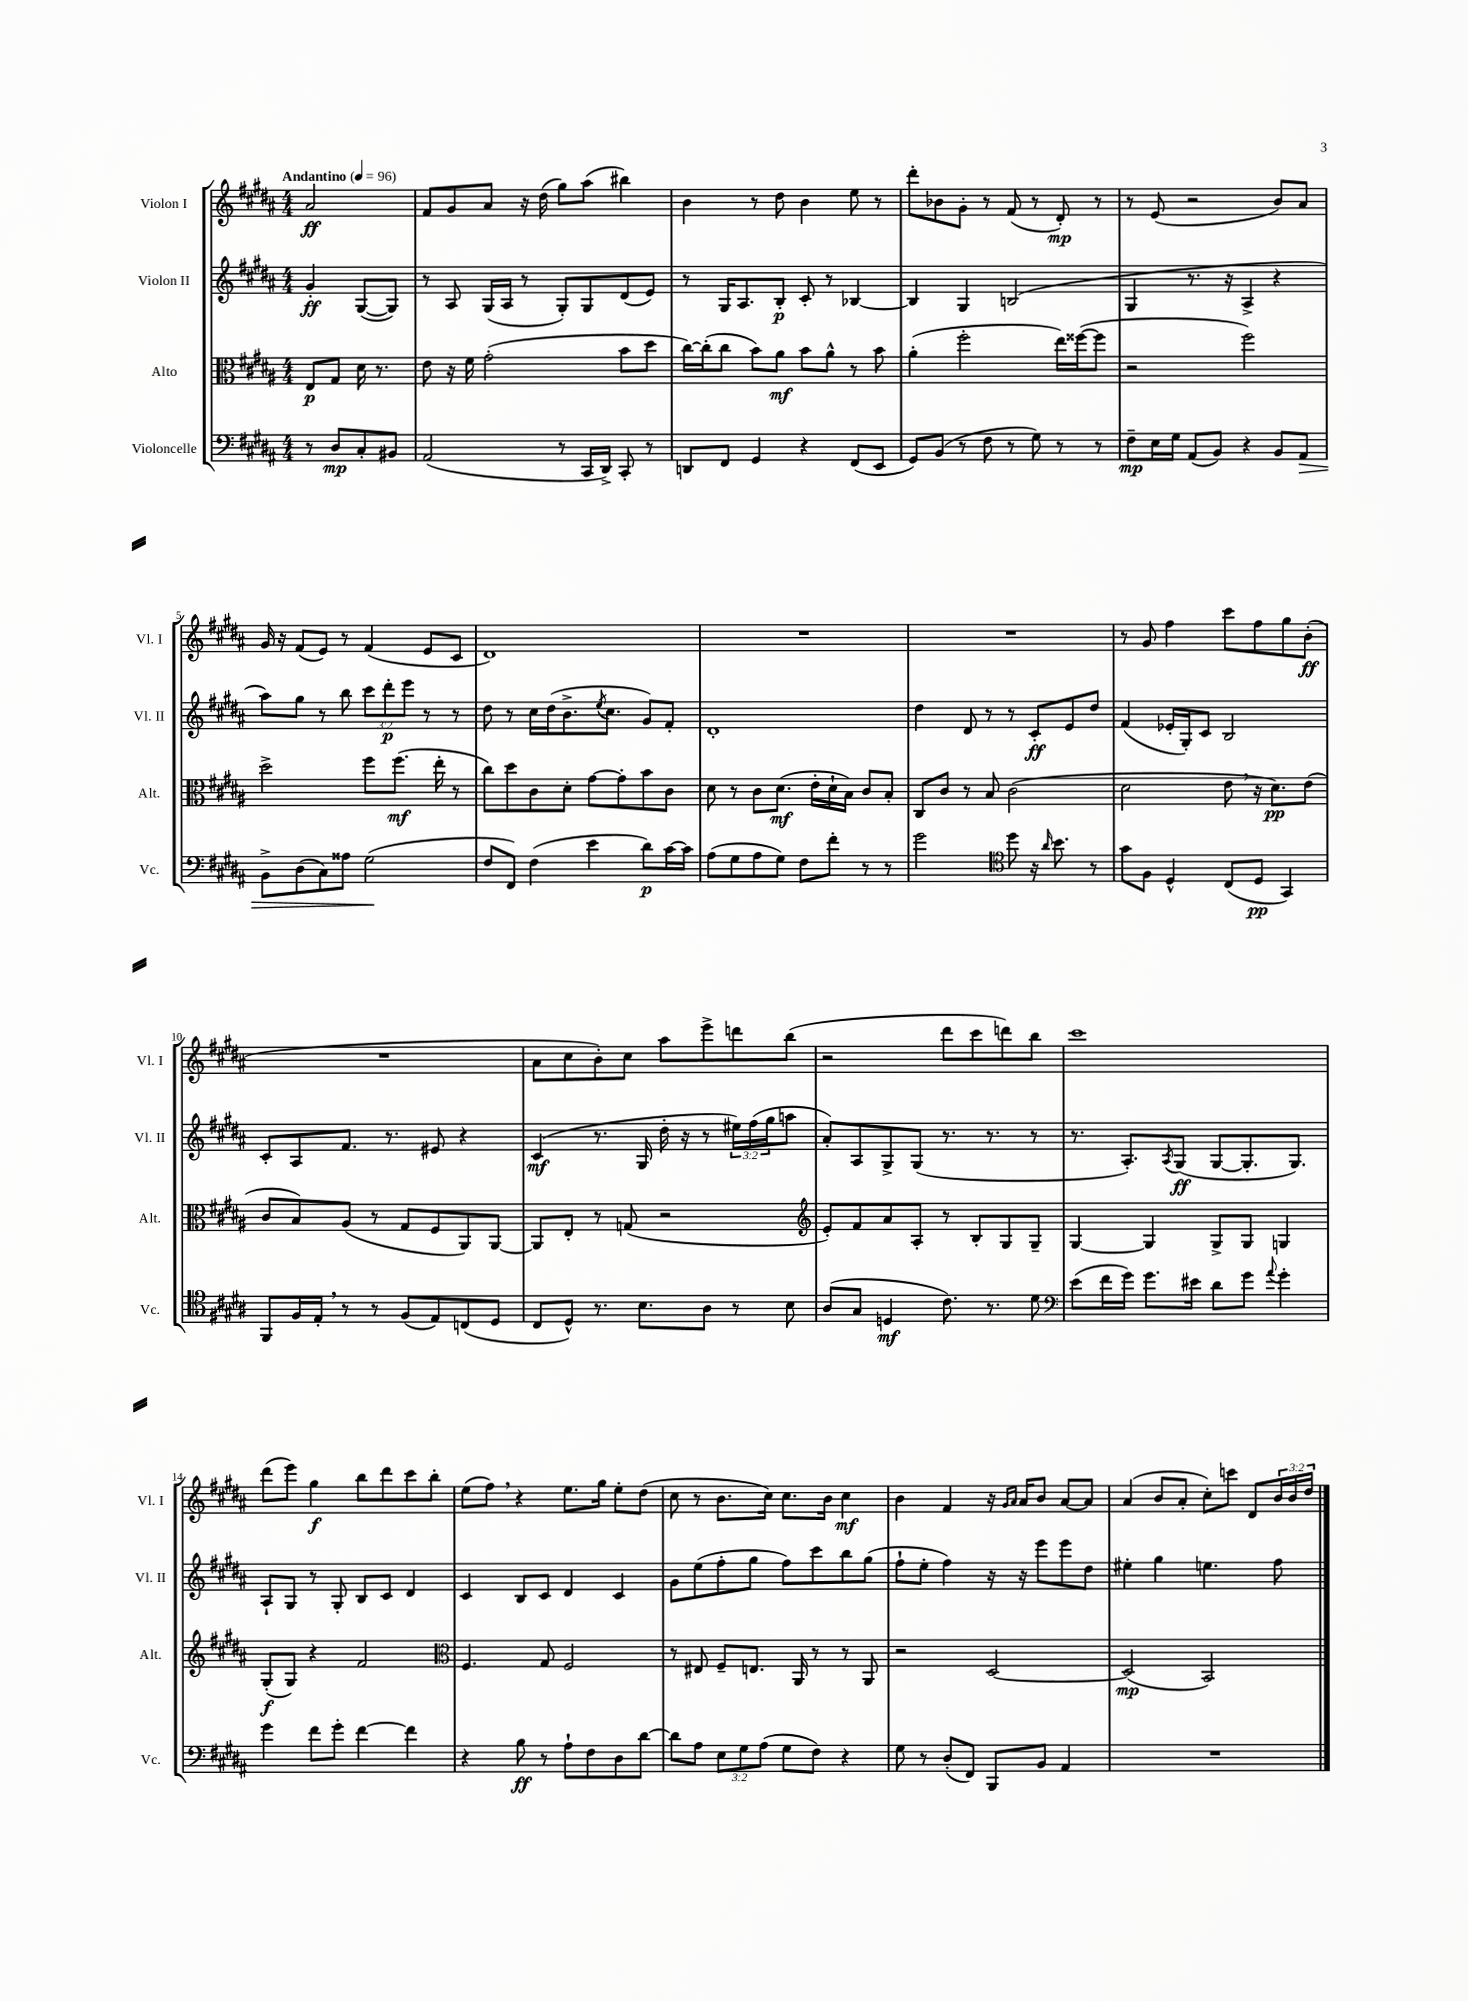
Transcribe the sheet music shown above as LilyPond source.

<<
\new StaffGroup <<
\new Staff = "s0" \with { instrumentName = "Violon I" shortInstrumentName = "Vl. I" } {
    \clef treble \key b \major \numericTimeSignature \time 4/4 \override Staff.TupletNumber.text = #tuplet-number::calc-fraction-text \partial 2 \tempo "Andantino" 4 = 96
    ais'2\ff |
    fis'8 gis'8 ais'8 r16 dis''16( gis''8) ais''8( bis''4) |
    b'4 r8 dis''8 b'4 e''8 r8 |
    dis'''8-. bes'8 gis'8-. r8 fis'8( r8 dis'8-.\mp) r8 |
    r8 e'8( r2 b'8) ais'8 |
    gis'16 r16 fis'8( e'8) r8 fis'4( e'8 cis'8 |
    dis'1) |
    R1 |
    R1 |
    r8 gis'8 fis''4 cis'''8 fis''8 gis''8 b'8-.\ff( |
    R1 |
    ais'8 cis''8 b'8-.) cis''8 ais''8 e'''8-> d'''8 b''8( |
    r2 dis'''8 cis'''8 d'''8) b''8 |
    cis'''1 |
    dis'''8( e'''8) gis''4\f b''8 dis'''8 cis'''8 b''8-. |
    e''8( fis''8) \breathe r4 e''8. gis''16 e''8-. dis''8( |
    cis''8 r8 b'8. cis''16) cis''8. b'16 cis''4\mf |
    b'4 fis'4 r16 \grace { gis'16 ais'16 } ais'16 b'8 ais'8~ ais'8 |
    ais'4( b'8 ais'8-. cis''8-.) c'''8 dis'8 \tuplet 3/2 { b'16 b'16 dis''16 } \bar "|." |
}
\new Staff = "s1" \with { instrumentName = "Violon II" shortInstrumentName = "Vl. II" } {
    \clef treble \key b \major \numericTimeSignature \time 4/4 \override Staff.TupletNumber.text = #tuplet-number::calc-fraction-text \partial 2
    gis'4-.\ff gis8~( gis8) |
    r8 ais8 gis16( ais16 r8 gis8-.) gis8 dis'8( e'8) |
    r8 gis16 ais8. b8-.\p cis'8-. r8 bes4~ |
    bes4 gis4 b2( |
    gis4 r8. r16 ais4-> r4 |
    ais''8) gis''8 r8 b''8 \tuplet 3/2 { cis'''8 dis'''8-.\p e'''8 } r8 r8 |
    dis''8 r8 cis''16 dis''16( b'8.-> \acciaccatura { e''8 } cis''8. gis'8) fis'8-. |
    dis'1-. |
    dis''4 dis'8 r8 r8 cis'8-.\ff e'8 dis''8 |
    fis'4( ees'16-. gis16-.) cis'8 b2 |
    cis'8-. ais8 fis'8. r8. eis'8 r4 |
    cis'4\mf( r8. gis16 dis''16-. r16 r8 \tuplet 3/2 { eis''16) fis''16( gis''16 } a''8 |
    ais'8-.) ais8 gis8-> gis8( r8. r8. r8 |
    r8. ais8.-.) \acciaccatura { ais8 } gis8\ff( gis8~ gis8.-. gis8.) |
    ais8-! gis8 r8 gis8-. b8 cis'8 dis'4 |
    cis'4 b8 cis'8 dis'4 cis'4 |
    gis'8 e''8( fis''8-. gis''8 fis''8) cis'''8 b''8 gis''8( |
    fis''8-! e''8-. fis''4) r16 r16 e'''8 e'''8 dis''8 |
    eis''4-. gis''4 e''4. fis''8 \bar "|." |
}
\new Staff = "s2" \with { instrumentName = "Alto" shortInstrumentName = "Alt." } {
    \clef alto \key b \major \numericTimeSignature \time 4/4 \partial 2
    e8\p gis8 dis'16 r8. |
    e'8 r16 fis'16 gis'2-.( b'8 dis''8 |
    cis''16~) cis''16-.( cis''8 b'8) ais'8\mf b'8 ais'8-^ r8 b'8 |
    ais'4-.( fis''2-. e''16) fisis''16~( fisis''8 |
    r2 fis''2) |
    dis''2-> fis''8 fis''8.\mf( e''16-. r8 |
    cis''8) dis''8 cis'8 dis'8-. gis'8~ gis'8-. b'8 cis'8 |
    dis'8 r8 cis'8 dis'8.\mf( e'16-. dis'16-! b16) cis'8 b8-. |
    cis8 cis'8 r8 b8 cis'2( |
    dis'2 e'8 \breathe r16 dis'8.\pp) e'8( |
    cis'8 b8) ais8( r8 gis8 fis8 ais,8) ais,8~ |
    ais,8 e8-. r8 g8( r2 |
    \clef treble e'8-.) fis'8 ais'8 ais8-. r8 b8-. gis8 gis8-- |
    gis4~ gis4 gis8-> gis8 g4 |
    gis8-.\f( gis8) r4 fis'2 |
    \clef alto fis4. gis8 fis2 |
    r8 eis8 fis8-- e8. ais,16 r8 r8 ais,8 |
    r2 dis2~ |
    dis2\mp( b,2) \bar "|." |
}
\new Staff = "s3" \with { instrumentName = "Violoncelle" shortInstrumentName = "Vc." } {
    \clef bass \key b \major \numericTimeSignature \time 4/4 \override Staff.TupletNumber.text = #tuplet-number::calc-fraction-text \partial 2
    r8 dis8\mp cis8-. bis,8 |
    ais,2( r8 cis,16 dis,16->) cis,8-. r8 |
    d,8 fis,8 gis,4 r4 fis,8( e,8 |
    gis,8) b,8( r8 fis8 r8 gis8) r8 r8 |
    fis8--\mp e16 gis16 ais,8( b,8) r4 b,8 ais,8\> |
    b,8-> dis8( cis8) aisis8 gis2\!( |
    fis8 fis,8) fis4( e'4 dis'8\p) cis'16~ cis'16 |
    ais8( gis8 ais8 gis8) fis8 fis'8-. r8 r8 |
    gis'2 \clef tenor dis''8 r16 \grace { ais'16 } b'8. r8 |
    gis'8 fis8 dis4-^ cis8( dis8\pp gis,4) |
    fis,8 fis16 e16-. \breathe r8 r8 fis8( e8) c8( dis8 |
    cis8 dis8-^) r8. b8. ais8 r8 b8 |
    ais8( gis8 d4\mf cis'8.) r8. dis'8 |
    \clef bass e'8( fis'16 gis'16) gis'8. eis'16 dis'8 gis'8 \appoggiatura { ais'8 } gis'4-. |
    gis'4 fis'8 gis'8-. fis'4~ fis'4 |
    r4 b8\ff r8 ais8-! fis8 dis8 dis'8~ |
    dis'8 ais8 \tuplet 3/2 { e8 gis8 ais8( } gis8 fis8) r4 |
    gis8 r8 dis8-.( fis,8) b,,8 b,8 ais,4 |
    R1 \bar "|." |
}
>>
>>
